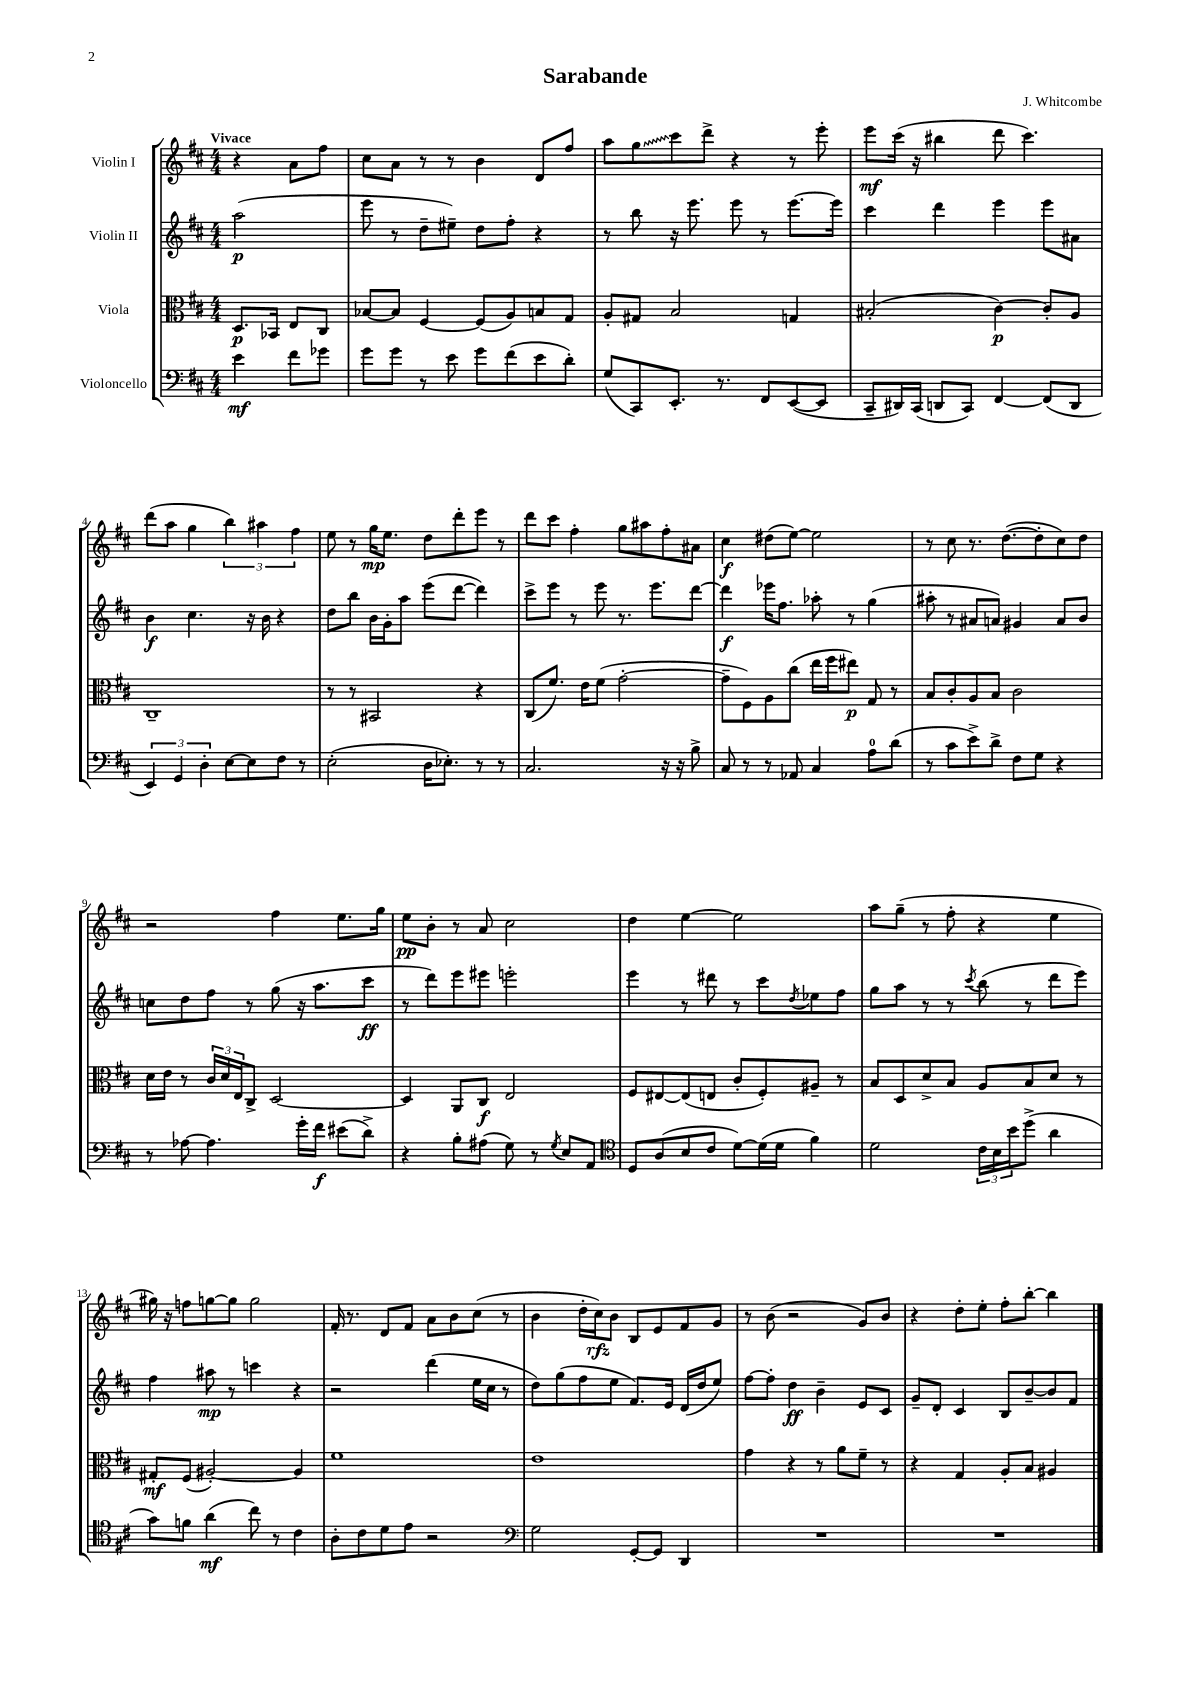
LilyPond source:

\header { title = "Sarabande" composer = "J. Whitcombe" }
<<
\new StaffGroup <<
\new Staff = "s0" \with { instrumentName = "Violin I" } {
    \clef treble \key d \major \numericTimeSignature \time 4/4 \partial 2 \tempo "Vivace"
    r4 a'8 fis''8 |
    cis''8 a'8 r8 r8 b'4 d'8 fis''8 |
    a''8 \once \override Glissando.style = #'zigzag g''8\glissando cis'''8 d'''8-> r4 r8 e'''8-. |
    e'''8\mf cis'''16( r16 bis''4 d'''8 cis'''4.) |
    d'''8( a''8 g''4 \tuplet 3/2 { b''4) ais''4 fis''4 } |
    e''8 r8 g''16\mp e''8. d''8 d'''8-. e'''8 r8 |
    d'''8 cis'''8 fis''4-. g''8 ais''8 fis''8-. ais'8 |
    cis''4\f dis''8( e''8~) e''2 |
    r8 cis''8 r8. d''8.~( d''8-. cis''8) d''8 |
    r2 fis''4 e''8. g''16 |
    e''8\pp b'8-. r8 a'8 cis''2 |
    d''4 e''4~ e''2 |
    a''8 g''8--( r8 fis''8-. r4 e''4 |
    gis''16) r16 f''8 g''8~ g''8 g''2 |
    fis'16-. r8. d'8 fis'8 a'8 b'8 cis''8( r8 |
    b'4 d''16-. cis''16\rfz) b'8 b8 e'8 fis'8 g'8 |
    r8 b'8( r2 g'8) b'8 |
    r4 d''8-. e''8-. fis''8-. b''8~-. b''4 \bar "|." |
}
\new Staff = "s1" \with { instrumentName = "Violin II" } {
    \clef treble \key d \major \numericTimeSignature \time 4/4 \partial 2
    a''2\p( |
    e'''8 r8 d''8-- eis''8--) d''8 fis''8-. r4 |
    r8 b''8 r16 e'''8. e'''8 r8 e'''8.~ e'''16 |
    cis'''4 d'''4 e'''4 e'''8 ais'8 |
    b'4\f cis''4. r16 b'16 r4 |
    d''8 b''8 b'16 g'16-. a''8 e'''8( d'''8~ d'''4) |
    cis'''8-> e'''8 r8 e'''8 r8. e'''8. d'''8~ |
    d'''4\f ees'''16 fis''8. aes''8-. r8 g''4( |
    ais''8-. r8 ais'8 a'8) gis'4 a'8 b'8 |
    c''8 d''8 fis''8 r8 g''8( r16 a''8. cis'''8\ff |
    r8 d'''8) e'''8 eis'''8 e'''2-. |
    e'''4 r8 dis'''8 r8 cis'''8 \acciaccatura { d''8 } ees''8 fis''8 |
    g''8 a''8 r8 r8 \acciaccatura { cis'''8 } b''8( r8 d'''8 e'''8) |
    fis''4 ais''8\mp r8 c'''4 r4 |
    r2 d'''4( e''16 cis''16 r8 |
    d''8) g''8( fis''8 e''8 fis'8.) e'16 d'16( d''16 e''8) |
    fis''8~ fis''8-. d''4\ff b'4-- e'8 cis'8 |
    g'8-- d'8-. cis'4 b8 b'8~-- b'8 fis'8 \bar "|." |
}
\new Staff = "s2" \with { instrumentName = "Viola" } {
    \clef alto \key d \major \numericTimeSignature \time 4/4 \partial 2
    d8.\p bes,16 e8 cis8 |
    bes8~ bes8 fis4~ fis8( a8) b8 g8 |
    a8-. gis8 b2 g4 |
    bis2-.( cis'4~\p) cis'8-. a8 |
    cis1-- |
    r8 r8 bis,2 r4 |
    cis8( fis'8.) e'16 fis'8( g'2~-. |
    g'8-- fis8) a8 cis''8( e''16 fis''16 eis''8\p) g8 r8 |
    b8 cis'8-. a8 b8 cis'2 |
    d'16 e'16 r8 \tuplet 3/2 { cis'16 d'16 e16 } cis8-> d2~ |
    d4 a,8 cis8\f e2 |
    fis8 eis8~ eis8( e8 cis'8-. fis8-.) ais8-- r8 |
    b8 d8 d'8-> b8 a8 b8 d'8 r8 |
    gis8-.\mf fis8( ais2~-.) ais4 |
    fis'1 |
    e'1 |
    g'4 r4 r8 a'8 fis'8-- r8 |
    r4 g4 a8-. b8 ais4 \bar "|." |
}
\new Staff = "s3" \with { instrumentName = "Violoncello" } {
    \clef bass \key d \major \numericTimeSignature \time 4/4 \partial 2
    e'4\mf fis'8 ges'8 |
    g'8 g'8 r8 e'8 g'8 fis'8( e'8 d'8-.) |
    g8( cis,8) e,8.-. r8. fis,8 e,8~( e,8 |
    cis,8-- dis,16) cis,16( d,8 cis,8) fis,4~ fis,8( d,8 |
    \tuplet 3/2 { e,4) g,4 d4-. } e8~ e8 fis8 r8 |
    e2-.( d16 ees8.-.) r8 r8 |
    cis2. r16 r16 b8-> |
    cis8 r8 r8 aes,8 cis4 a8-0 d'8( |
    r8 cis'8 e'8->) d'8-> fis8 g8 r4 |
    r8 aes8~ aes4. g'16-. fis'16\f eis'8( d'8->) |
    r4 b8-. ais8( g8) r8 \acciaccatura { g8 } e8 a,8 |
    \clef tenor d8 a8( b8 cis'8 d'8~) d'16( d'16 fis'4) |
    d'2 \tuplet 3/2 { cis'16 b16 b'16 } d''8->( a'4 |
    g'8) f'8 a'4\mf( cis''8) r8 cis'4 |
    a8-. cis'8 d'8 e'8 r2 |
    \clef bass g2 g,8~-. g,8 d,4 |
    R1 |
    R1 \bar "|." |
}
>>
>>
